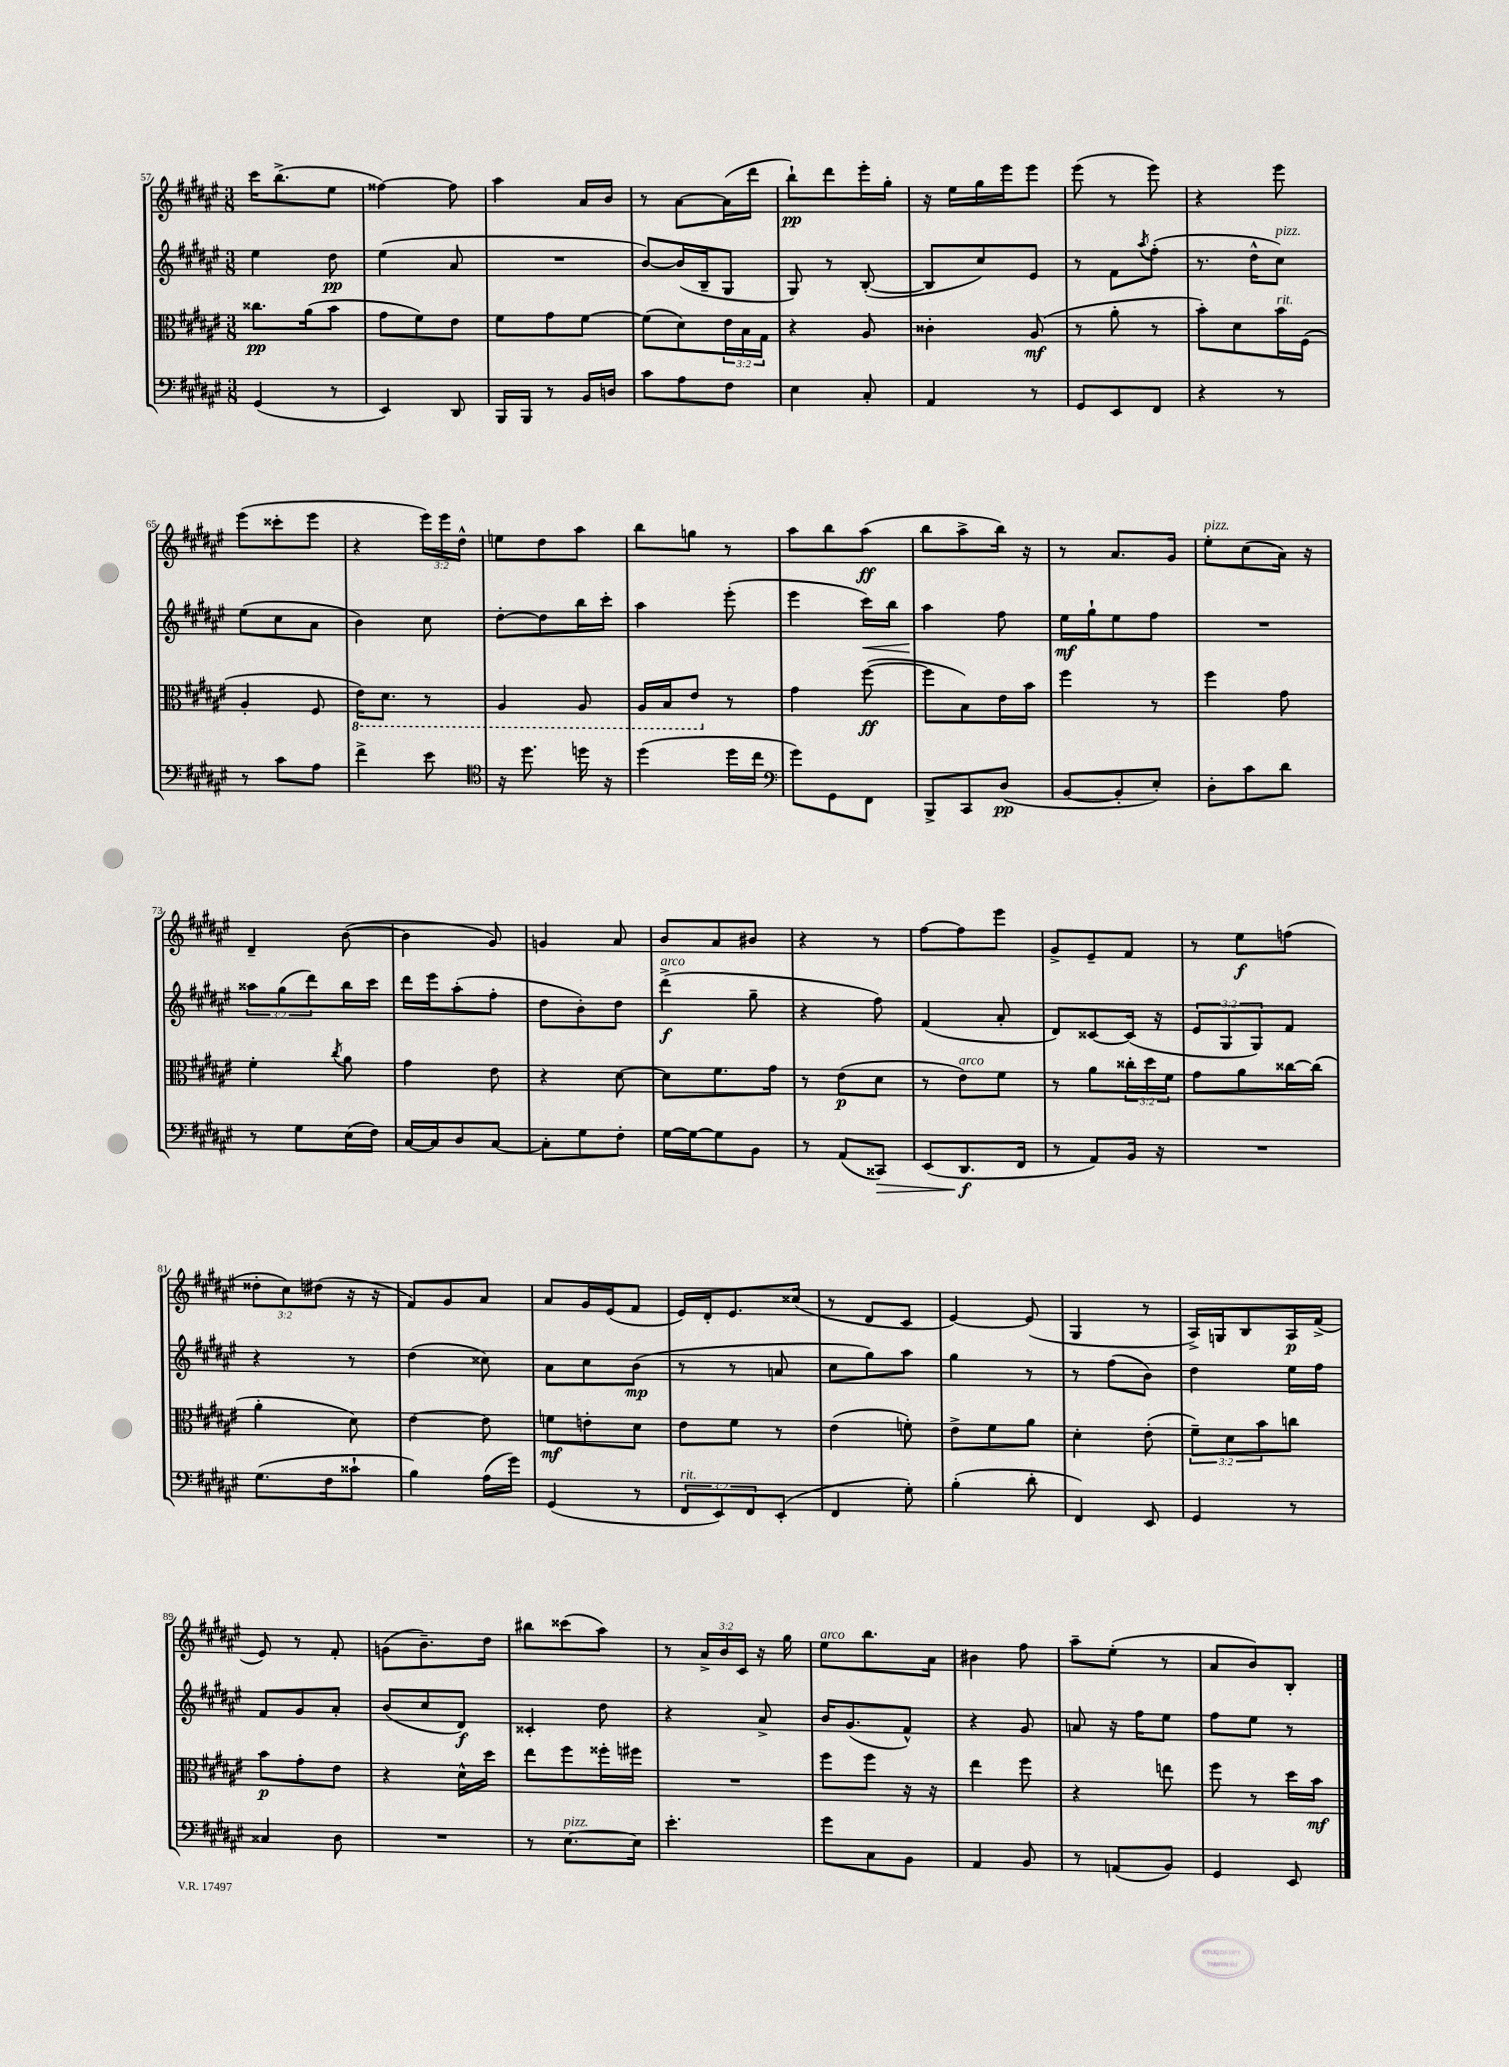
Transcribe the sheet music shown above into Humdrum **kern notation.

**kern	**kern	**kern	**kern
*staff4	*staff3	*staff2	*staff1
*clefF4	*clefC3	*clefG2	*clefG2
*k[f#c#g#d#a#e#]	*k[f#c#g#d#a#e#]	*k[f#c#g#d#a#e#]	*k[f#c#g#d#a#e#]
*M3/8	*M3/8	*M3/8	*M3/8
(4GG#	8.cc##	4ee#	16ccc#
.	.	.	(8.bb^
.	(16a#	.	.
8r	8b	8dd#	8ee#
=	=	=	=
4EE#)	8g#	(4ee#	[4ff##)
.	8f#)	.	.
8DD#	8e#	8a#	8ff##]
=	=	=	=
16BBB	8f#	4.r	4aa#
16BBB	.	.	.
8r	8g#	.	.
16BB	[8f#	.	16a#
16D	.	.	16b
=	=	=	=
8c#	(8f#]	[8b)	8r
8A#	8d#)	(16b]	[8a#
.	.	16B~	.
8F#	24e#	8G#	(16a#]
.	24B	.	.
.	.	.	16ddd#
.	24G#	.	.
=	=	=	=
4E#	4r	8G#)	8bb`)
.	.	8r	8ddd#
8C#'	8A#	([8B'	16eee#'
.	.	.	16gg#'
=	=	=	=
4AA#	4c##'	8B]	16r
.	.	.	16ee#
.	.	8cc#)	16gg#
.	.	.	16eee#
8r	(8A#	8e#	8eee#
=	=	=	=
8GG#	8r	8r	(8eee#
8EE#	8a#'	8f#	8r
.	.	8qaa#	.
8FF#	8r	(8ff#'	8eee#)
=	=	=	=
4r	8b')	8.r	4r
.	8d#	.	.
.	.	16dd#^^	.
8r	16b	8cc#)	8eee#
.	(16F#	.	.
=	=	=	=
8r	4A#'	(8ee#	(8eee#
8c#	.	8cc#	8ccc##'
8A#	8F#	8a#	8eee#
=	=	=	=
4f#^	16E#)	4b)	4r
.	8.D#	.	.
8e#	8r	8cc#	24eee#)
.	.	.	24eee#
.	.	.	24dd#^^
=	=	=	=
*clefC4	*	*	*
16r	4AA#	[8dd#'	8ee
8.dd#	.	.	.
.	.	8dd#]	8dd#
16dd	8AA#	16bb	8aa#
16r	.	16ccc#'	.
=	=	=	=
(4dd#	16AA#	4aa#	8bb
.	16BB	.	.
.	8E#	.	8gg
16dd#	8r	(8eee#'	8r
16cc#	.	.	.
=	=	=	=
*clefF4	*	*	*
8g#)	4g#	4eee#	8aa#
8GG#	.	.	8bb
8FF#	([8ff#	16ccc#)	(8aa#
.	.	16bb	.
=	=	=	=
8BBB^	8ff#]	4aa#	8bb
8CC#	8B)	.	8aa#^
(8D#	16e#	8ff#	16bb)
.	16b	.	16r
=	=	=	=
[8BB	4ff#	16ee#	8r
.	.	16gg#`	.
8BB']	.	8ee#	8.a#
8E#')	8r	8ff#	.
.	.	.	16g#
=	=	=	=
8D#'	4ff#	4.r	8ee#'
8c#	.	.	(8cc#
8d#	8g#	.	16a#)
.	.	.	16r
=	=	=	=
8r	4f#'	12aa##	4d#~
.	.	(12gg#	.
8G#	.	.	.
.	.	12ddd#)	.
.	8qcc#	.	.
(16E#	8a#	16bb	([8b
16F#)	.	16ccc#	.
=	=	=	=
[16C#	4g#	16ddd#	4b]
16C#]	.	16eee#	.
8D#	.	(8aa#'	.
[8C#	8e#	8ff#'	8g#)
=	=	=	=
8C#']	4r	8dd#	4g
8G#	.	8b')	.
8F#'	[8d#	8dd#	8a#
=	=	=	=
[16G#	8d#]	(4ddd#^	8b
16G#_	.	.	.
8G#]	8.f#	.	8a#
8BB	.	8gg#~	8b#
.	16g#	.	.
=	=	=	=
8r	8r	4r	4r
(8AA#	(8e#	.	.
8CC##)	8d#	8ff#)	8r
=	=	=	=
(8EE#	8r	(4f#	[8ff#
8.DD#	8e#)	.	8ff#]
.	8f#	8a#'	8eee#
16FF#	.	.	.
=	=	=	=
8r	8r	8d#)	8g#^
8AA#)	8a#	[8c##	8e#~
16BB	24cc##'	(16c##]	8f#
.	24dd#	.	.
16r	.	16r	.
.	24f#	.	.
=	=	=	=
4.r	8g#	12e#	8r
.	.	12G#	.
.	8a#	.	8ee#
.	.	12G#)	.
.	[16cc##	8f#	(8ff
.	(16cc##]	.	.
=	=	=	=
(8.G#	4a#'	4r	12dd##'
.	.	.	12cc#)
.	.	.	(12dd#
16F#	.	.	.
8c##`	8d#)	8r	16r
.	.	.	16r
=	=	=	=
4B)	[4e#	(4dd#	8f#)
.	.	.	8g#
(16A#	8e#]	8cc##)	8a#
16g#)	.	.	.
=	=	=	=
(4GG#	8f	8a#	8a#
.	8e'	8cc#	16g#
.	.	.	(16e#
8r	8d#	(8b	8f#
=	=	=	=
12FF#	8e#	8r	16e#)
.	.	.	16d#'
12EE#)	.	.	.
.	8f#	8r	8.e#
12FF#	.	.	.
(8EE#'	8r	8a	.
.	.	.	(16cc##
=	=	=	=
4FF#	(4e#	8cc#	8r
.	.	8gg#)	8d#
8G#')	8f')	8aa#	8c#
=	=	=	=
(4B'	8e#^	4gg#	[4e#)
.	8f#	.	.
8d#'	8a#	8r	(8e#]
=	=	=	=
4FF#)	4d#'	8r	4G#
.	.	(8ff#	.
8EE#	(8e#'	8b)	8r
=	=	=	=
4GG#	12f#~)	4dd#	16A#^)
.	.	.	16G
.	12d#	.	.
.	.	.	8B
.	12b	.	.
8r	8cc	16ee#	16A#
.	.	16ff#	(16f#^
=	=	=	=
4C##	8b	8f#	8e#)
.	8g#'	8g#	8r
8D#	8e#	8a#'	8f#'
=	=	=	=
4.r	4r	(8b	(8g
.	.	8cc#	8.b~)
.	16d#^^	8d#)	.
.	16dd#	.	16dd#
=	=	=	=
8r	8ee#	4c##'	8bb#
[8.E#	8ff#	.	(8ccc##
.	16ff##'	8dd#	8aa#)
16E#]	16ff#	.	.
=	=	=	=
4.e#'	4.r	4r	8r
.	.	.	24a#^
.	.	.	24b
.	.	.	24c#
.	.	8a#^	16r
.	.	.	16gg#
=	=	=	=
8g#	8ff#	16b	8ee#
.	.	(8.g#	.
8C#	8ff#	.	8.bb
8BB	16r	8f#^^)	.
.	16r	.	16a#
=	=	=	=
4AA#	4ee#	4r	4b#
8BB	8ff#	8g#	8ff#
=	=	=	=
8r	4r	8a	8aa#~
(8AA	.	16r	(8ee#'
.	.	16ff#	.
8BB)	8ee	8ee#	8r
=	=	=	=
4GG#	8ff#	8ff#	8a#
.	8r	8ee#	8b)
8EE#	16dd#	8r	8B'
.	16b	.	.
==	==	==	==
*-	*-	*-	*-
